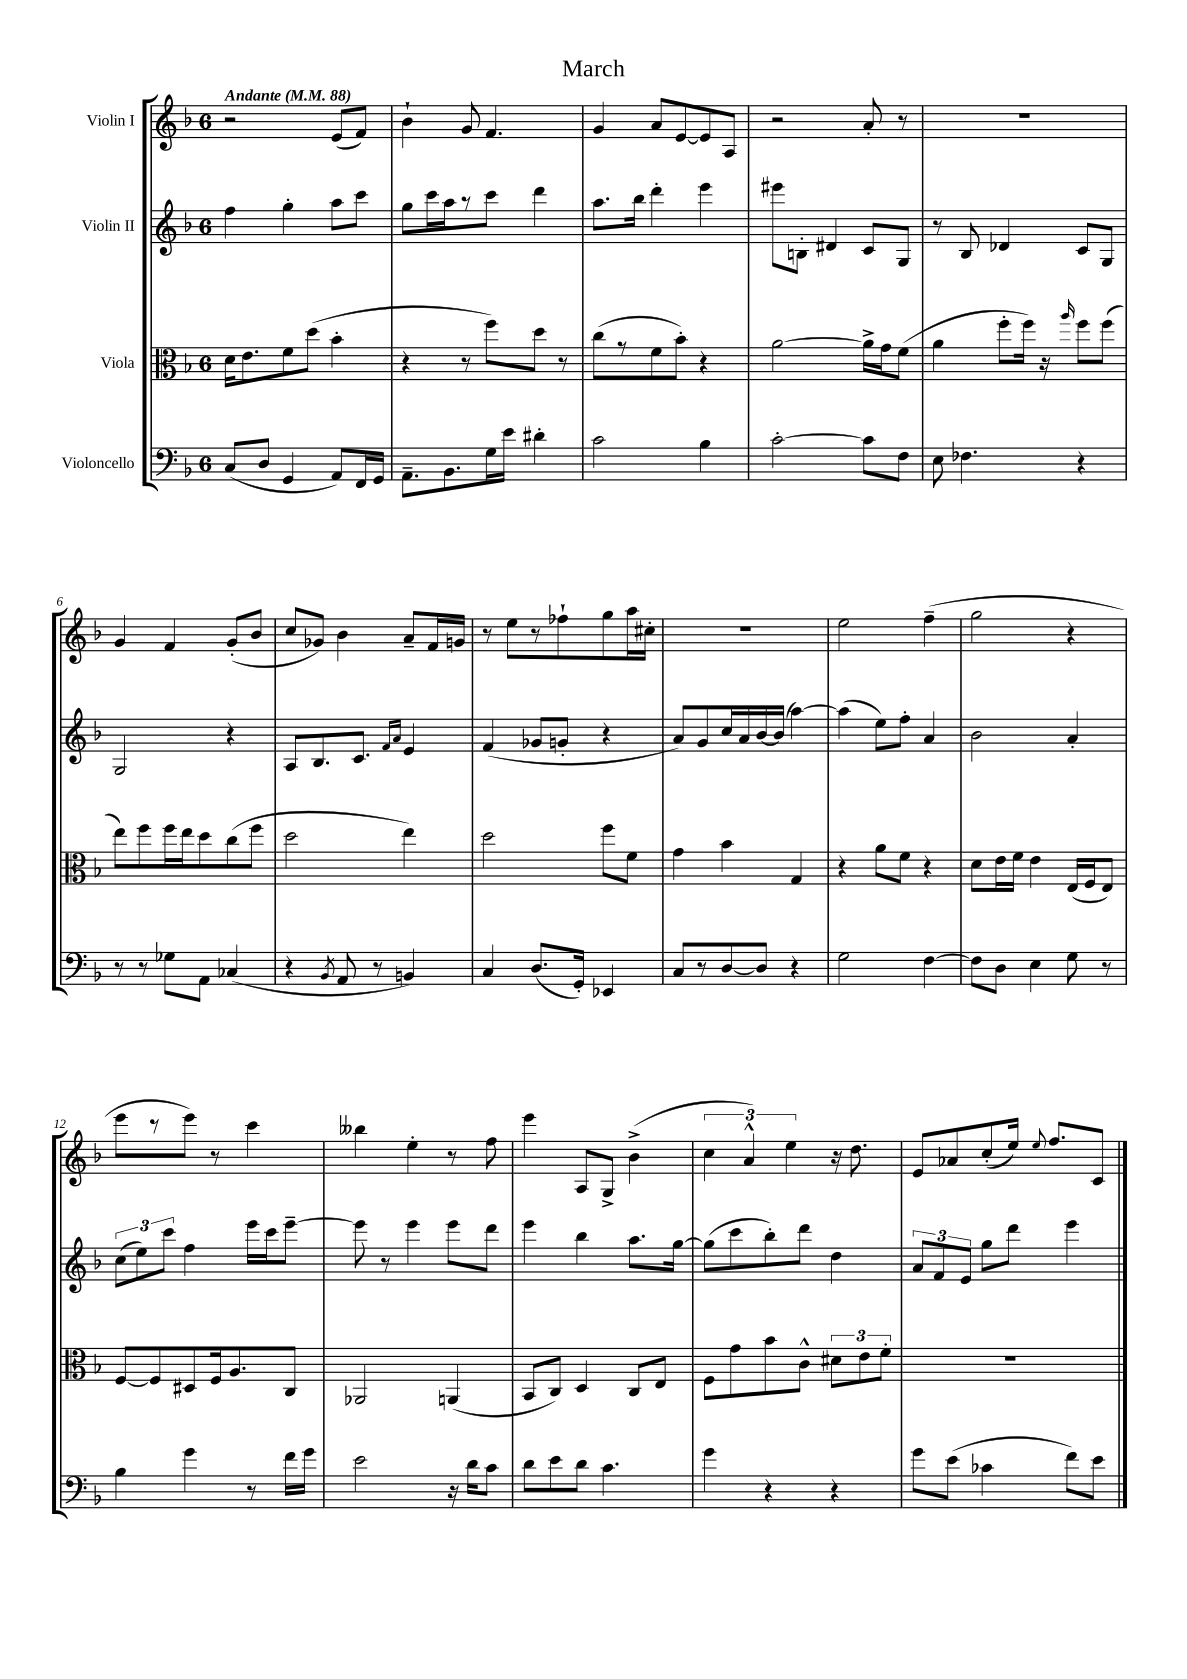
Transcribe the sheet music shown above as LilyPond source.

\header { title = "March" }
<<
\new StaffGroup <<
\new Staff = "s0" \with { instrumentName = "Violin I" } {
    \clef treble \key f \major \once \override Staff.TimeSignature.style = #'single-digit \time 6/8 \tempo "Andante" 4 = 88
    \autoBeamOff r2 e'8[( f'8]) |
    bes'4-! g'8 f'4. |
    g'4 a'8[ e'8~ e'8 a8] |
    r2 a'8-. r8 |
    r2. |
    g'4 f'4 g'8[-.( bes'8] |
    c''8[ ges'8]) bes'4 a'8[-- f'16 g'16] |
    r8 e''8[ r8 fes''8-! g''8 a''16 cis''16]-. |
    R2. |
    e''2 f''4--( |
    g''2 r4 |
    e'''8[ r8 e'''8]) r8 c'''4 |
    beses''4 e''4-. r8 f''8 |
    e'''4 a8[ g8]-> bes'4->( |
    \tuplet 3/2 { c''4 a'4-^) e''4 } r16 d''8. |
    e'8[ aes'8 c''8-.( e''16]) \appoggiatura { e''8 } f''8.[ c'8] \bar "|." |
}
\new Staff = "s1" \with { instrumentName = "Violin II" } {
    \clef treble \key f \major \once \override Staff.TimeSignature.style = #'single-digit \time 6/8
    \autoBeamOff f''4 g''4-. a''8[ c'''8] |
    g''8[ c'''16 a''16 r8 c'''8] d'''4 |
    a''8.[ bes''16] d'''4-. e'''4 |
    eis'''8[ b8]-. dis'4 c'8[ g8] |
    r8 bes8 des'4 c'8[ g8] |
    g2 r4 |
    a8[ bes8. c'8.] \grace { f'16[ a'16] } e'4 |
    f'4( ges'8[ g'8]-. r4 |
    a'8[) g'8 c''16 a'16 bes'16~ bes'16]( a''4~) |
    a''4( e''8[) f''8]-. a'4 |
    bes'2 a'4-. |
    \tuplet 3/2 { c''8[( e''8) c'''8] } f''4 e'''16[ c'''16 e'''8]~-- |
    e'''8 r8 e'''4 e'''8[ d'''8] |
    e'''4 bes''4 a''8.[ g''16]~ |
    g''8[( c'''8 bes''8-.) d'''8] d''4 |
    \tuplet 3/2 { a'8[ f'8 e'8] } g''8[ d'''8] e'''4 \bar "|." |
}
\new Staff = "s2" \with { instrumentName = "Viola" } {
    \clef alto \key f \major \once \override Staff.TimeSignature.style = #'single-digit \time 6/8
    \autoBeamOff d'16[ e'8. f'8 d''8]( bes'4-. |
    r4 r8 f''8[) d''8] r8 |
    c''8[( r8 f'8 bes'8]-.) r4 |
    a'2~ a'16[-> g'16 f'8]( |
    a'4 f''8[-. f''16]) r16 \grace { a''16 } f''8[ f''8]( |
    e''8[) f''8 f''16 e''16 d''8 c''8( f''8] |
    d''2 e''4) |
    d''2 f''8[ f'8] |
    g'4 bes'4 g4 |
    r4 a'8[ f'8] r4 |
    d'8[ e'16 f'16] e'4 e16[( f16 e8]) |
    f8[~ f8 dis8 f16 a8. c8] |
    aes,2 a,4( |
    bes,8[ c8]) d4 c8[ e8] |
    f8[ g'8 bes'8 c'8]-^ \tuplet 3/2 { dis'8[ e'8 f'8]-. } |
    R2. \bar "|." |
}
\new Staff = "s3" \with { instrumentName = "Violoncello" } {
    \clef bass \key f \major \once \override Staff.TimeSignature.style = #'single-digit \time 6/8
    \autoBeamOff c8[( d8] g,4 a,8[) f,16 g,16] |
    a,8.[-- bes,8. g16 e'16] dis'4-. |
    c'2 bes4 |
    c'2~-. c'8[ f8] |
    e8 fes4. r4 |
    r8 r8 ges8[ a,8] ces4( |
    r4 \acciaccatura { bes,8 } a,8 r8 b,4) |
    c4 d8.[( g,16]-.) ees,4 |
    c8[ r8 d8~ d8] r4 |
    g2 f4~ |
    f8[ d8] e4 g8 r8 |
    bes4 g'4 r8 f'16[ g'16] |
    e'2 r16 d'16[ c'8] |
    d'8[ e'8 d'8] c'4. |
    g'4 r4 r4 |
    g'8[ e'8]( ces'4 f'8[) e'8] \bar "|." |
}
>>
>>
